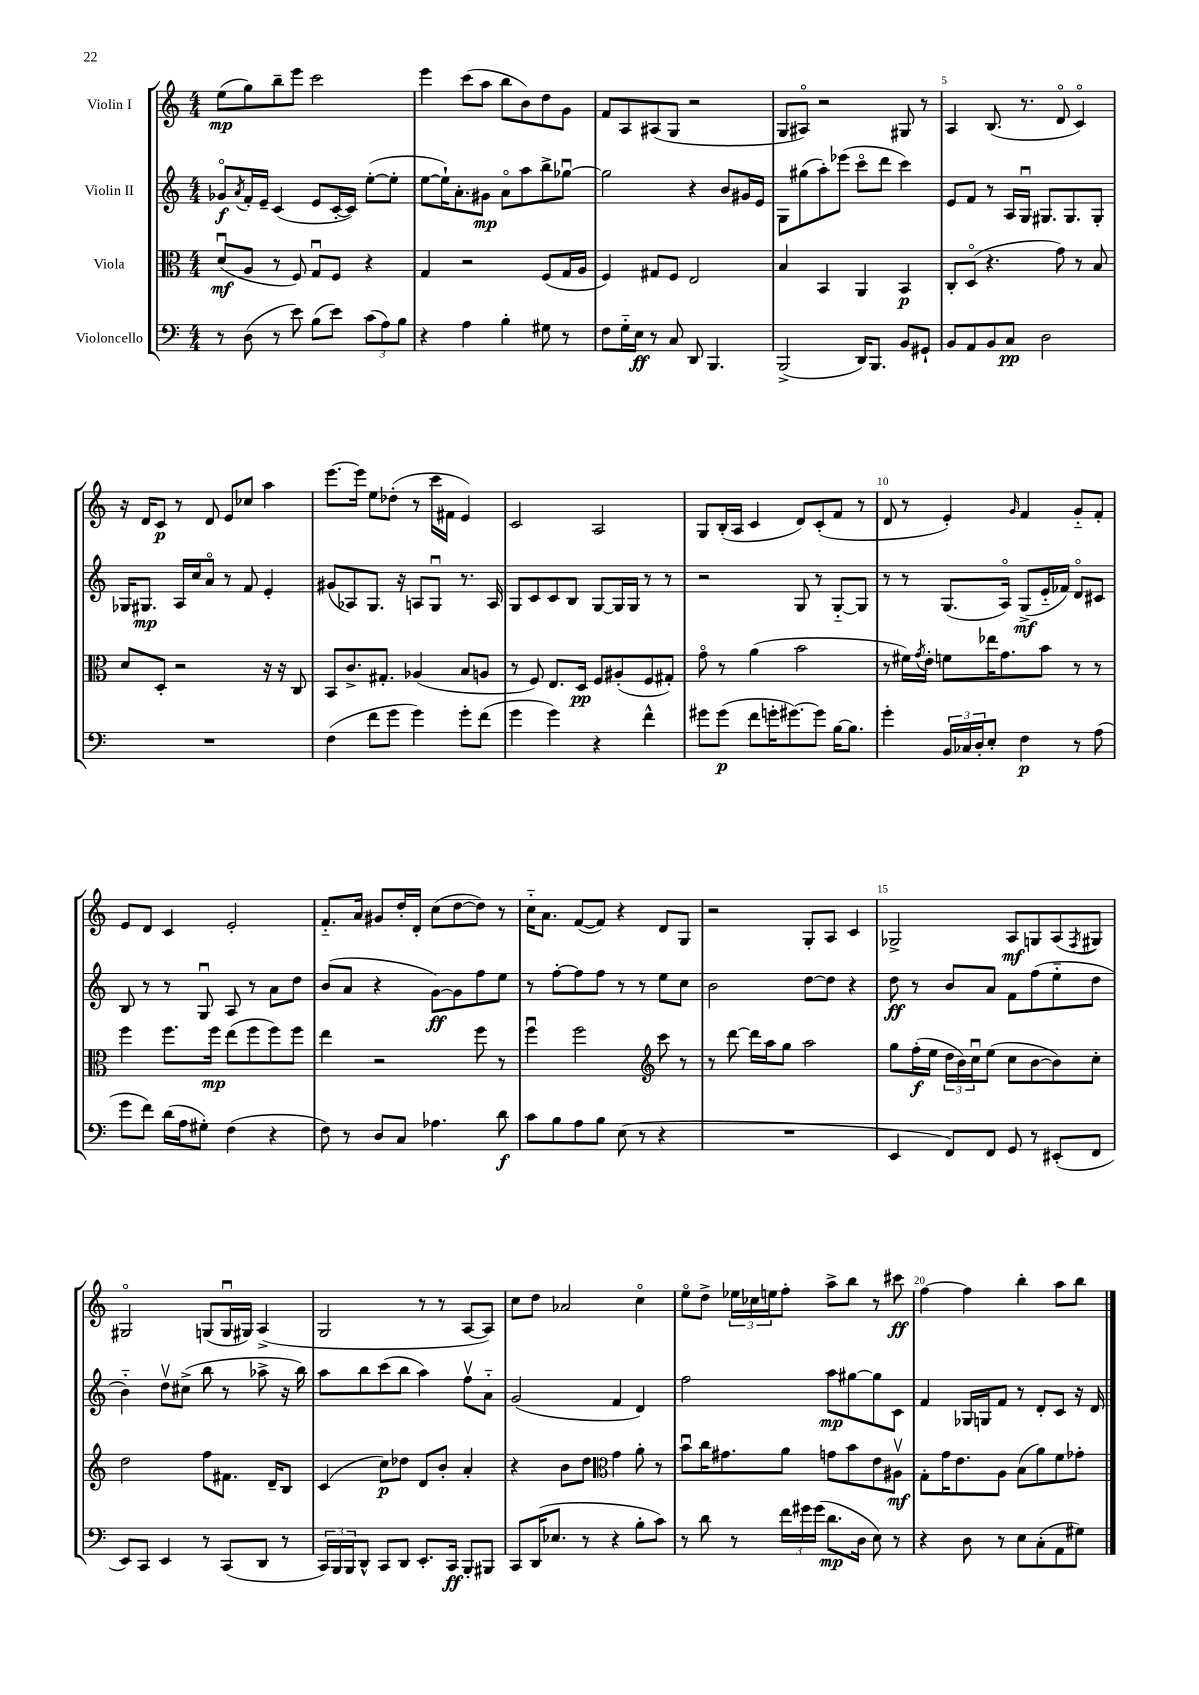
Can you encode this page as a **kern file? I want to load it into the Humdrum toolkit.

**kern	**kern	**kern	**kern
*staff4	*staff3	*staff2	*staff1
*clefF4	*clefC3	*clefG2	*clefG2
*k[]	*k[]	*k[]	*k[]
*M4/4	*M4/4	*M4/4	*M4/4
8r	(8du/L	8g-o/L	(8ee\L
.	.	8qa/	.
(8D\	8A/J	16f'/L	8gg\)
.	.	16e~/JJ	.
8r	8r	(4c/	8bb~\
8e\)	8F/)	.	8eee\J
(8B\L	8Gu/L	8e/L	2ccc\
8e\J)	8F/J	[16c'/L	.
.	.	16c/]JJ)	.
(12c\L	4r	([8ee'\L	.
12A\)	.	.	.
.	.	8ee'\]J	.
12B\J	.	.	.
=	=	=	=
4r	4G/	[8ee\L	4eee\
.	.	16ee`\]K)	.
.	.	8.a'\	.
4A\	2r	.	(8ccc\L
.	.	8g#\J	8aa\J
4B'\	.	8ao\L	8bb\L
.	.	8aa\	8b\)
8G#\	(8F/L	8bb^\	8dd\
8r	16G/L	[8gg-u\J	8g\J
.	16A/JJ	.	.
=	=	=	=
8F\L	4F/)	2gg-\]	8f/L
16G'~\L	.	.	8A/
16E\JJ	.	.	.
8r	8G#/L	.	(8A#/
8C/	8F/J	.	8G/J
8DD/	2E/	4r	2r
4.BBB/	.	.	.
.	.	8b/L	.
.	.	16g#/L	.
.	.	16e/JJ	.
=	=	=	=
(2BBB^/	4B/	8G\L	8G/L
.	.	(8gg#\	8A#o/J)
.	4BB/	8aa'\)	2r
.	.	(8eee-\J	.
16DD/LK)	4AA/	8ccco\L	.
8.BBB/J	.	.	.
.	.	8ddd\J	.
8BB/L	4BB/	4ccc\)	8G#/
8GG#`/J	.	.	8r
=	=	=	=
8BB/L	8C'/L	8e/L	4A/
8AA/	(8Do/J	8f/J	.
8BB/	4.r	8r	(8.B/
8C/J	.	16A/LL	.
.	.	16Gu/JJ	8.r
2D\	.	8.G#/L	.
.	8g\)	.	8do/
.	.	8.G#/	.
.	8r	.	4co/)
.	8B/	8G#'/J	.
=	=	=	=
1r	8d/L	16G-/LK	16r
.	.	8.G#/J	16d/LK
.	8D'/J	.	8c/J
.	2r	16A/LL	8r
.	.	16cc/J	.
.	.	8ao/J	8d/
.	.	8r	8e/L
.	.	8f/	8cc-/J
.	16r	4e'/	4aa\
.	16r	.	.
.	8C/	.	.
=	=	=	=
(4F\	8BB/L	(8g#/L	[8.eee\L
.	8.c^/	8A-/)	.
.	.	.	16eee\]Jk
8f\L	.	8.G/J	8ee\L
.	8.G#'/J	.	.
8g\J	.	.	(8dd-'\J
.	.	16r	.
4g\)	(4A-/	8A/L	8r
.	.	8Gu/J	16ccc\LL
.	.	.	16f#\JJ
8g'\L	8B/L	8.r	4e/)
(8f\J	8A/J	.	.
.	.	16A/	.
=	=	=	=
4g\	8r	8G/L	2c/
.	8F/)	8c/	.
4g\)	8.E/L	8c/	.
.	.	8B/J	.
.	16D/Jk	.	.
4r	8F/L	[8G/L	2A/
.	(8A#'/	16G/]L	.
.	.	16G/JJ	.
4f^^\	8F/	8r	.
.	8G#'/J)	8r	.
=	=	=	=
8g#\L	8go\	2r	8G/L
(8g#\J	8r	.	(16B'/L
.	.	.	16A/JJ
8f\L	(4a\	.	4c/
16g'\K	.	.	.
[8.g#\)	.	.	.
.	2b\	8G/	8d/L)
8g#\]J	.	8r	(8c'/
[16B\LK	.	[8G'~/L	8f/J
8.B\]J	.	.	.
.	.	8G/]J	8r
=	=	=	=
4g'\	8r	8r	8d/
.	16f#\LL)	8r	8r
.	8qg/	.	.
.	16e'\JJ	.	.
24BB/LL	8f\L	(8.G/L	4e'/)
24C-/	.	.	.
24D'/J	.	.	.
8E'/J	16ee-\K	.	.
.	8.g\	16Ao/Jk)	.
.	.	.	16qqg/
4F\	.	(8G^/L	4f/
.	8b\J	16e'~/L	.
.	.	16f-/JJ)	.
8r	8r	8do/L	8g'~/L
(8A\	8r	8c#/J	8f'/J
=	=	=	=
8g\L	4ff\	8B/	8e/L
8f\J)	.	8r	8d/J
(16d\LL	8.ff\L	8r	4c/
16A\J	.	.	.
8G#'\J)	.	8Gu/	.
.	16ff\Jk	.	.
(4F\	(8ee\L	8A/	2e'/
.	8ff\	8r	.
4r	8ff\)	8a\L	.
.	8ff\J	8dd\J	.
=	=	=	=
8F\)	4ee\	(8b/L	8.f'~/L
8r	.	8a/J	.
.	.	.	16a/Jk
8D/L	2r	4r	8g#/L
8C/J	.	.	16dd'/L
.	.	.	16d'/JJ
4.A-\	.	[8g\L)	(8cc\L
.	.	8g\]	[8dd\
.	8ff\	8ff\	8dd\]J)
8d\	8r	8ee\J	8r
=	=	=	=
8c\L	4ffu\	8r	16cc'~\LK
.	.	.	8.a\J
8B\	.	[8ff'\L	.
8A\	2ff\	8ff\]	([8f/L
8B\J	.	8ff\J	8f/]J)
(8E\	.	8r	4r
8r	.	8r	.
*	*clefG2	*	*
4r	8ccc\	8ee\L	8d/L
.	8r	8cc\J	8G/J
=	=	=	=
1r	8r	2b\	2r
.	[8ddd\	.	.
.	16ddd\]LL	.	.
.	16aa\J	.	.
.	8gg\J	.	.
.	2aa\	[8dd\L	8G'/L
.	.	8dd\]J	8A/J
.	.	4r	4c/
=	=	=	=
4EE/	8gg\L	8dd\	2G-^/
.	(16ff'\L	8r	.
.	16ee\JJ	.	.
8FF/L)	24dd\LL	8b/L	.
.	24b\)	.	.
.	24ccu\J	.	.
8FF/J	(8ee\J	8a/J	.
8GG/	8cc\L	8f\L	8A/L
8r	[8b\	(8ff\	8G/
(8EE#'/L	8b\])	8ee'~\	(8A/
.	.	.	8qF/
8FF/J	8cc'\J	8dd\J	8G#/J)
=	=	=	=
8EE/L)	2dd\	4b'~\)	2G#o/
8CC/J	.	.	.
4EE/	.	8ddv\L	.
.	.	(8cc#^\J	.
8r	8ff\L	8bb\	(8G/L
(8CC/L	8.f#\J	8r	16Gu/L
.	.	.	16G#/JJ)
8DD/J	.	8aa-^\	(4A^/
.	16d~/LK	.	.
8r	8B/J	16r	.
.	.	16bb\)	.
=	=	=	=
24CC/LL)	(4c/	8aa\L	2G/
24BBB/	.	.	.
24BBB/J	.	.	.
8DD^^/J	.	8bb\	.
8CC/L	8cc\L)	(8ccc\	.
8DD/J	8dd-\J	8bb\J	.
8.EE'/L	8d/L	4aa\)	8r
.	8b'/J	.	8r
16CC/Jk	.	.	.
8BBB'/L	4a'/	8ffv\L	[8A/L
8BBB#/J	.	8a'~\J	8A/]J)
=	=	=	=
8CC/L	4r	(2g/	8cc\L
(16DD/K	.	.	8dd\J
8.E-/J	.	.	.
.	8b\L	.	2a-/
8r	8dd\J	.	.
*	*clefC3	*	*
4r	4g\	4f/	.
8B'\L	8a'\	4d/)	4cco\
8c\J)	8r	.	.
=	=	=	=
8r	8bu\L	2ff\	8eeo\L
8d\	16cc\K	.	8dd^\J
.	8.g#\	.	.
8r	.	.	24ee-\LL
.	.	.	24cc-\
.	.	.	24ee\J
24f\LL	8a\J	.	8ff'\J
24g#\	.	.	.
(24g#\JJ	.	.	.
8.d\L	8g\L	8aa\L	8aa^\L
.	8b\	[8gg#\	8bb\J
16D\Jk	.	.	.
8E\)	8e\	8gg#\]	8r
8r	8A#v\J	8c\J	8ccc#\
=	=	=	=
4r	8G'\L	4f/	[4ff\
.	16g\K	.	.
.	8.e\	.	.
8D\	.	16G-/LL	4ff\]
.	.	16G/J	.
8r	8A\J	8f/J	.
8E\L	(8B\L	8r	4bb'\
(8C'\	8a\)	8d'/L	.
8AA\	8f\	8c/J	8aa\L
8G#\J)	8g-'\J	16r	8bb\J
.	.	16d/	.
==	==	==	==
*-	*-	*-	*-
